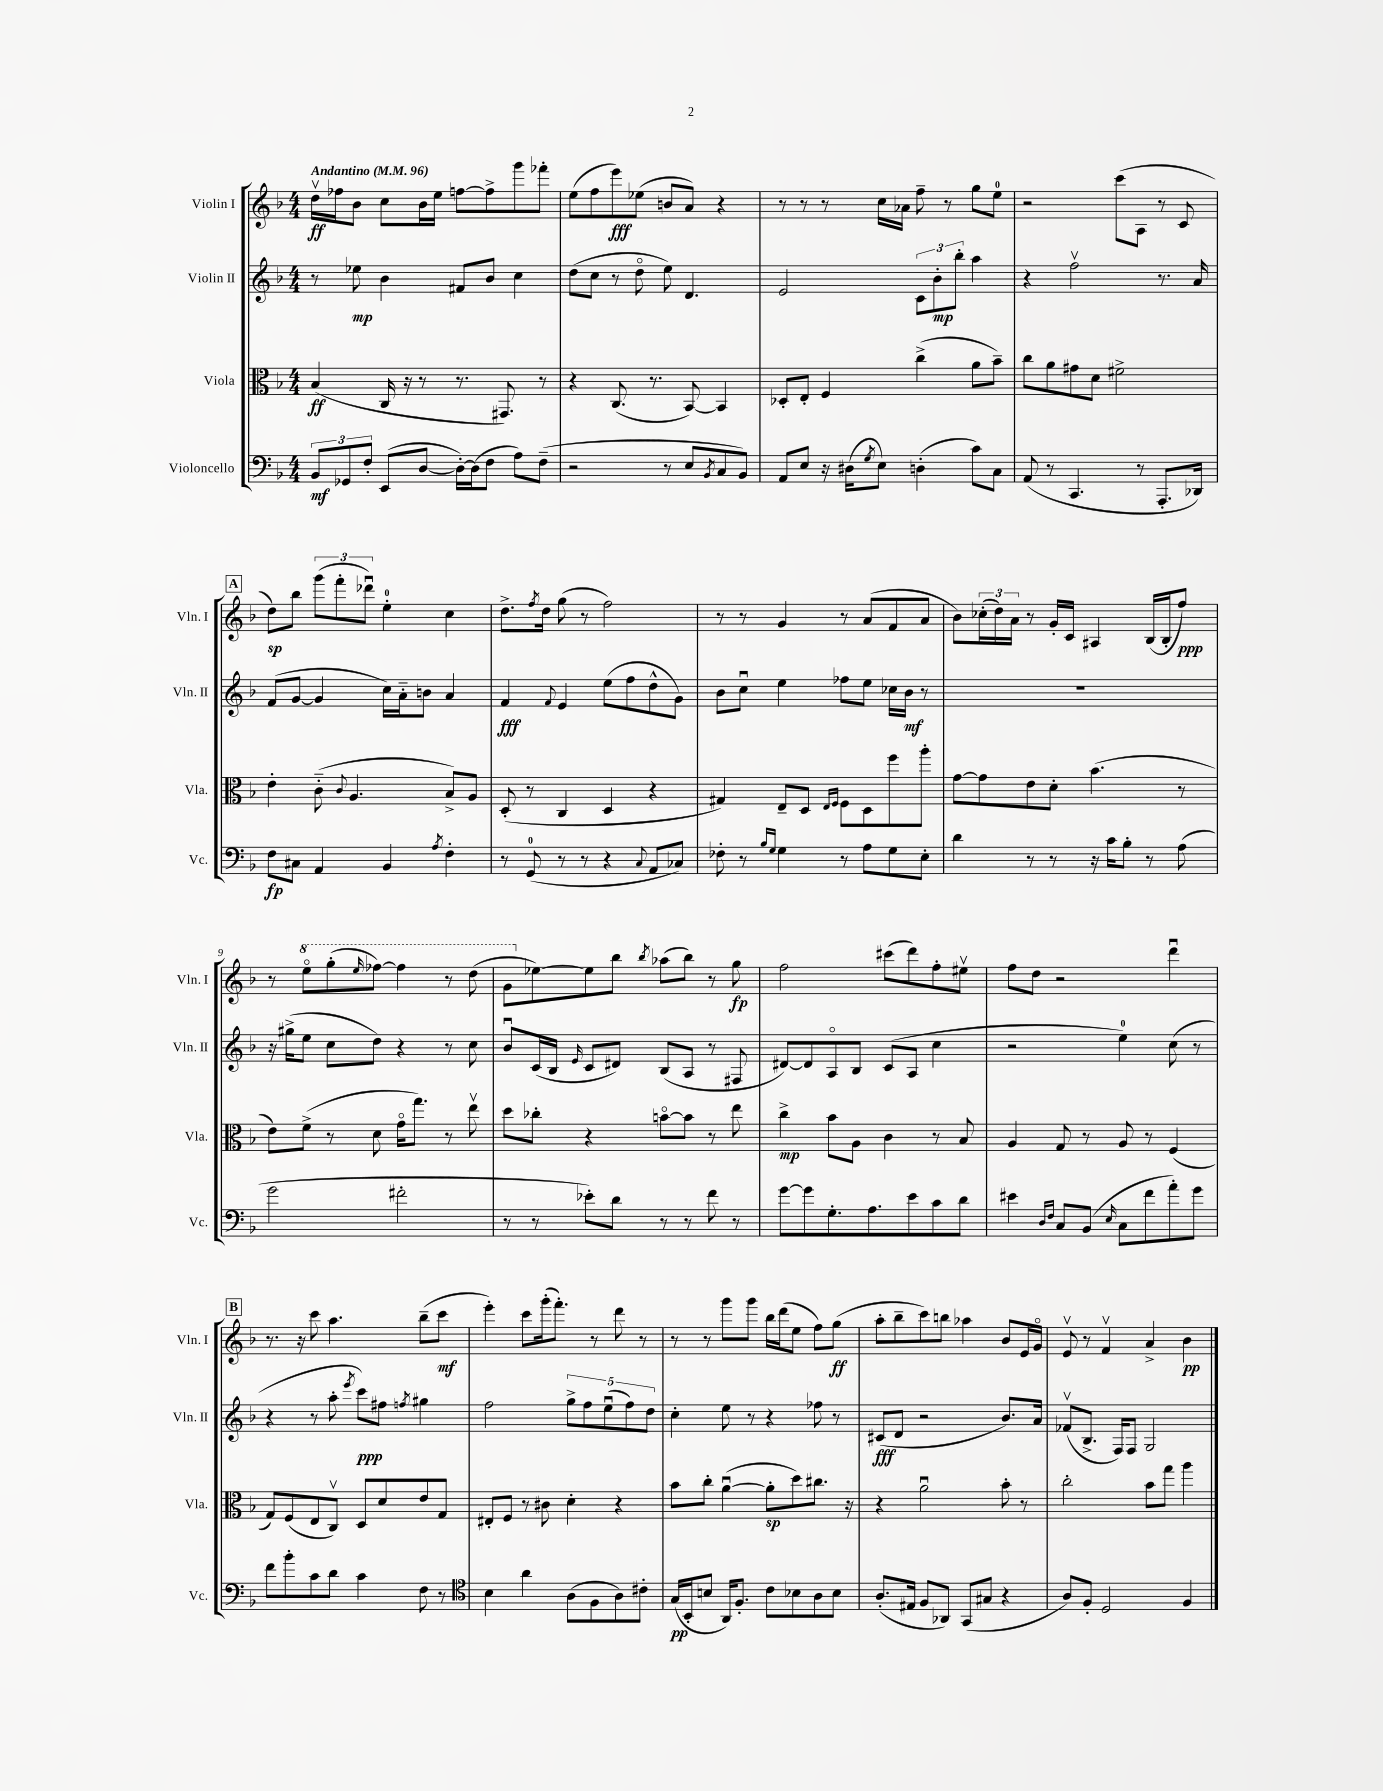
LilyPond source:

<<
\new StaffGroup <<
\new Staff = "s0" \with { instrumentName = "Violin I" shortInstrumentName = "Vln. I" } {
    \clef treble \key f \major \numericTimeSignature \time 4/4 \tempo "Andantino" 4 = 96
    d''16\upbow\ff fes''16 bes'8 c''8 bes'16 e''16 f''8~ f''8-> g'''8 fes'''8-. |
    e''8( f''8 e'''8\fff) ees''8( b'8 a'8) r4 |
    r8 r8 r8 c''16 aes'16 f''8-- r8 g''8 e''8-0 |
    r2 c'''8( a8 r8 c'8 |
    \mark \markup { \box "A" } d''8\sp) bes''8 \tuplet 3/2 { g'''8( f'''8-. des'''8\downbow) } e''4-0-. c''4 |
    d''8.-> \acciaccatura { f''8 } d''16 g''8( r8 f''2) |
    r8 r8 g'4 r8 a'8( f'8 a'8 |
    bes'8) \tuplet 3/2 { ces''16-.( d''16) a'16 } r8 g'16-. c'16 ais4 bes16( bes16-. f''8\ppp) |
    r8 \ottava #1 e'''8\flageolet g'''8-.( \grace { e'''16 } fes'''8~) fes'''4 r8 d'''8( |
    g''8 \ottava #0 ees''8~) ees''8 bes''8 \acciaccatura { bes''8 } aes''8( bes''8) r8 g''8\fp |
    f''2 cis'''8( d'''8) f''8-. eis''8\upbow |
    f''8 d''8 r2 d'''4\downbow |
    \mark \markup { \box "B" } r8. r16 c'''8 a''4. bes''8--( c'''8\mf |
    e'''4-.) c'''8 g'''16-.( f'''8.-.) r8 d'''8 r8 |
    r8 r8 g'''8 g'''8 bes''16 d'''16( e''8 f''8) g''8\ff( |
    a''8-. bes''8-- c'''8) b''8 aes''4 bes'8 e'16 g'16\flageolet |
    e'8\upbow r8 f'4\upbow a'4-> bes'4\pp \bar "|." |
}
\new Staff = "s1" \with { instrumentName = "Violin II" shortInstrumentName = "Vln. II" } {
    \clef treble \key f \major \numericTimeSignature \time 4/4
    r8 ees''8\mp bes'4 fis'8 bes'8 c''4 |
    d''8( c''8 r8 d''8\flageolet e''8) d'4. |
    e'2 \tuplet 3/2 { c'8 bes'8-.\mp bes''8-. } a''4 |
    r4 f''2\upbow r8. a'16 |
    \mark \markup { \box "A" } f'8( g'8~ g'4 c''16) a'16-_ b'8 a'4 |
    f'4\fff \appoggiatura { f'8 } e'4 e''8( f''8 d''8-^ g'8) |
    bes'8 c''8\downbow e''4 fes''8 e''8 ces''16 bes'16\mf r8 |
    R1 |
    r16 gis''16->( e''8 c''8 d''8) r4 r8 c''8 |
    bes'8\downbow c'16( bes16 \grace { e'16 } c'8 dis'8) bes8( a8 r8 fis8 |
    dis'8~) dis'8 a8\flageolet bes8 c'8( a8 c''4 |
    r2 e''4-0) c''8( r8 |
    \mark \markup { \box "B" } r4 r8 a''8-. \acciaccatura { e'''8 } c'''8\ppp) fis''8 \acciaccatura { f''8 } gis''4 |
    f''2 \tuplet 5/4 { g''8-> f''8 e''8\downbow( f''8) d''8 } |
    c''4-. e''8 r8 r4 fes''8 r8 |
    cis'8\fff( d'8 r2 bes'8.) a'16 |
    fes'8\upbow( bes8.-> f16) f8 g2 \bar "|." |
}
\new Staff = "s2" \with { instrumentName = "Viola" shortInstrumentName = "Vla." } {
    \clef alto \key f \major \numericTimeSignature \time 4/4
    bes4\ff( c16 r16 r8 r8. gis,8.) r8 |
    r4 c8.( r8. bes,8~) bes,4 |
    des8-. e8-. f4 c''4->( a'8 bes'8--) |
    c''8 a'8 gis'8 d'8 fis'2-> |
    \mark \markup { \box "A" } e'4-. c'8-_( \appoggiatura { c'8 } a4. bes8->) a8 |
    d8-.( r8 c4 d4 r4 |
    gis4) e8-- d8 \grace { e16 f16 } f8 d8 f''8 a''8-. |
    g'8~ g'8 e'8 d'8-. bes'4.( r8 |
    e'8) f'8->( r8 d'8 g'16\flageolet g''8.) r8 e''8\upbow |
    d''8 ces''8-. r4 b'8~\flageolet b'8 r8 e''8 |
    c''4->\mp bes'8 a8 c'4 r8 bes8 |
    a4 g8 r8 a8 r8 f4( |
    \mark \markup { \box "B" } g8) f8( e8 c8\upbow) d8 d'8 e'8 g8 |
    eis8-. f8 r8 cis'8 d'4-. r4 |
    bes'8 c''8-. a'4~\downbow( a'8-.\sp d''8) cis''8. r16 |
    r4 a'2\downbow bes'8-. r8 |
    c''2-. bes'8 g''8 a''4 \bar "|." |
}
\new Staff = "s3" \with { instrumentName = "Violoncello" shortInstrumentName = "Vc." } {
    \clef bass \key f \major \numericTimeSignature \time 4/4
    \tuplet 3/2 { bes,8\mf ges,8 f8-. } e,8( d8~ d16~-.) d16( f8 a8) f8--( |
    r2 r8 e8 \acciaccatura { bes,8 } c8 bes,8) |
    a,8 e8 r16 dis16( \acciaccatura { g8 } e8) d4-.( c'8) c8 |
    a,8( r8 c,4. r8 a,,8.-. des,16) |
    \mark \markup { \box "A" } f8\fp cis8 a,4 bes,4 \acciaccatura { a8 } f4-. |
    r8 g,8-0( r8 r8 r4 \appoggiatura { c8 } a,8 ces8) |
    fes8-. r8 \grace { bes16 g16 } g4 r8 a8 g8 e8-. |
    d'4 r8 r8 r16 c'16 bes8-. r8 a8( |
    g'2 fis'2-. |
    r8 r8 ees'8-.) d'8 r8 r8 f'8 r8 |
    g'8~ g'8 g8.-. a8. e'8 c'8 d'8 |
    eis'4 \grace { d16 f16 } c8 bes,8( \grace { e16 } c8 f'8 a'8-.) g'8 |
    \mark \markup { \box "B" } f'8 bes'8-. c'8 d'8 c'4 f8 r8 |
    \clef tenor bes4 a'4 a8( f8 a8) cis'8-. |
    g16\pp( bes,16-. b8 a,16) f8.-. c'8 bes8 a8 bes8 |
    a8.-.( eis16 f8 aes,8) g,8( gis8 r4 |
    a8) f8-. d2 f4 \bar "|." |
}
>>
>>
